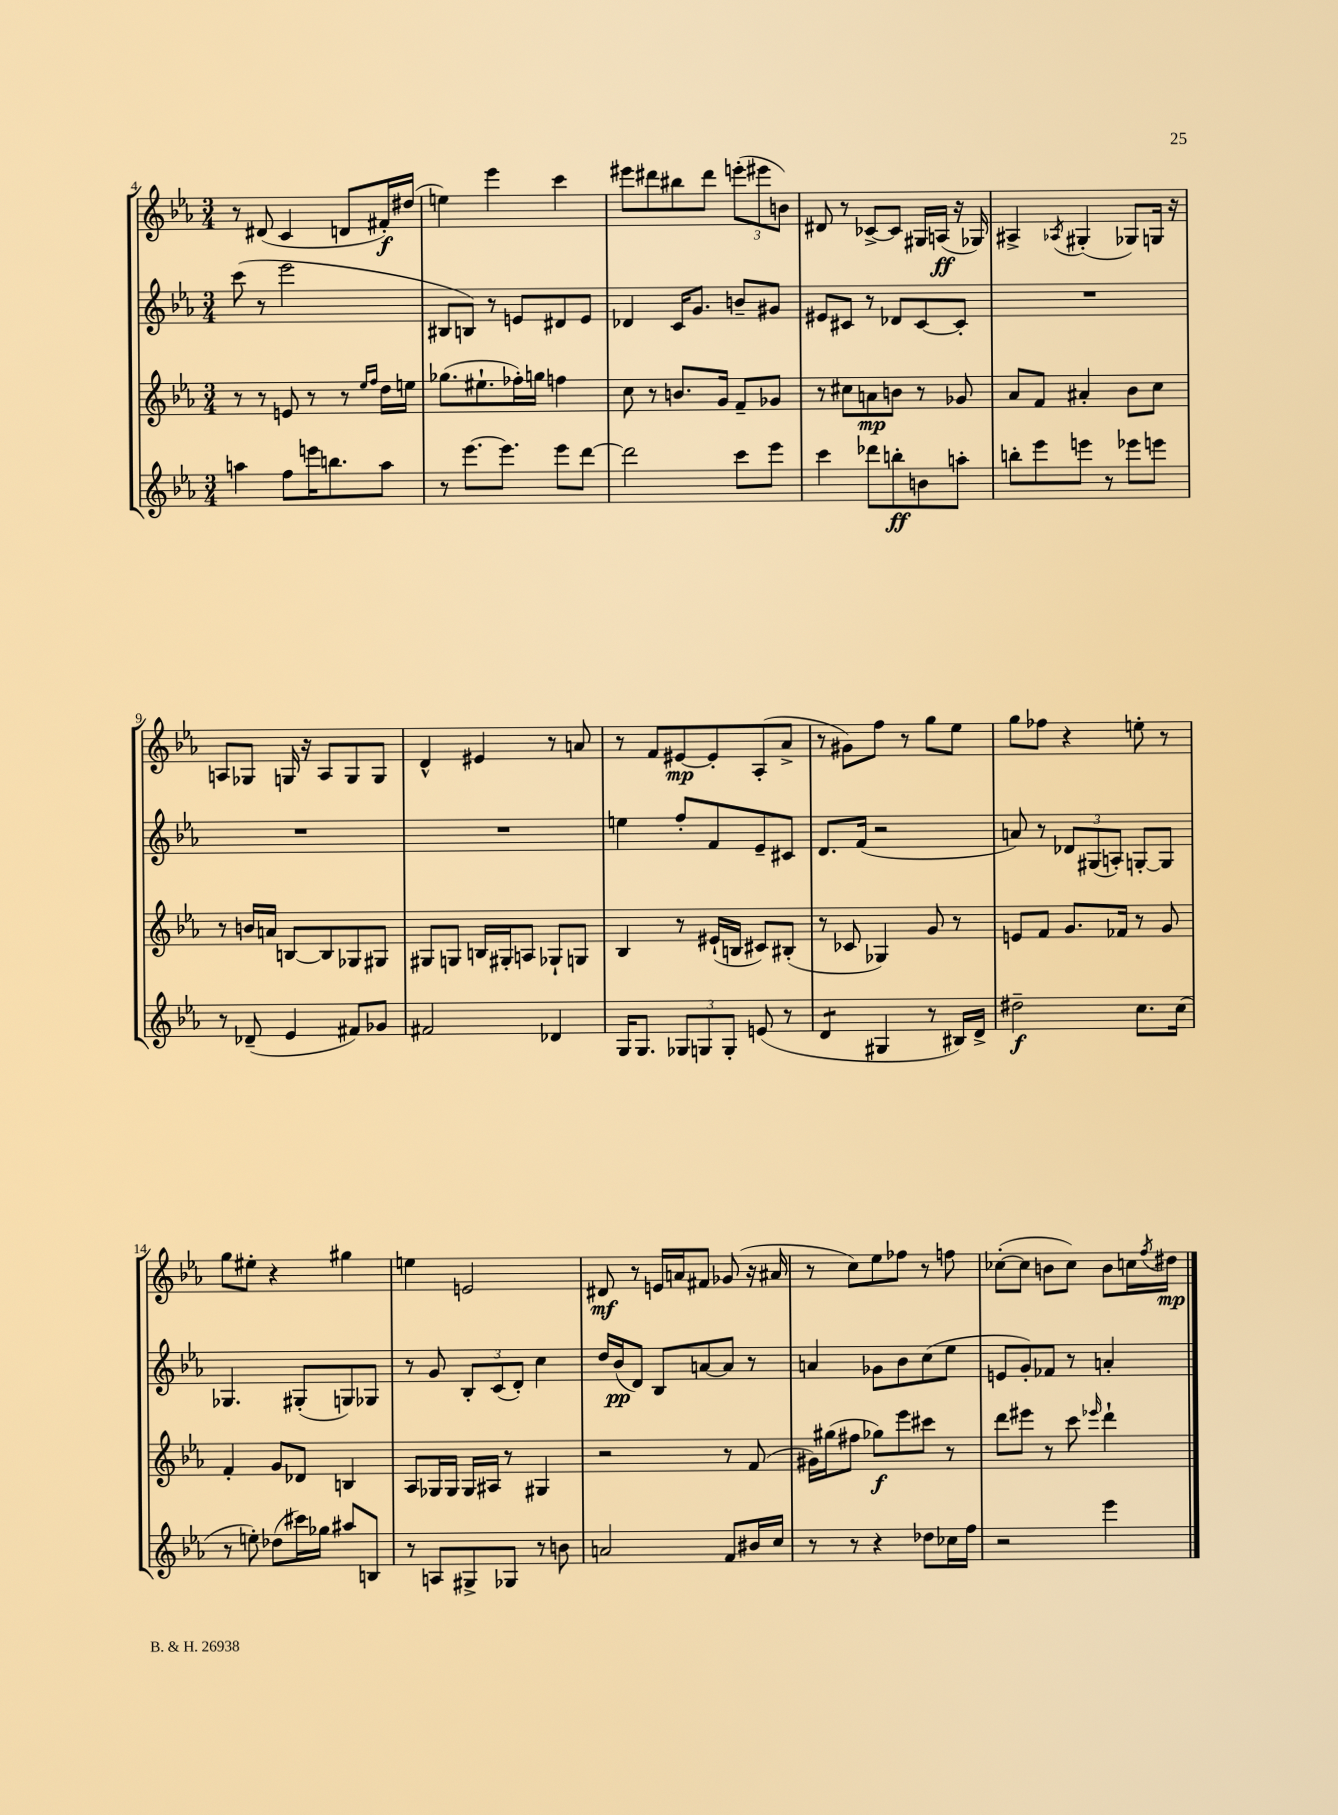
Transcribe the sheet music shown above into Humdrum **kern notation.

**kern	**kern	**kern	**kern
*staff4	*staff3	*staff2	*staff1
*clefG2	*clefG2	*clefG2	*clefG2
*k[b-e-a-]	*k[b-e-a-]	*k[b-e-a-]	*k[b-e-a-]
*M3/4	*M3/4	*M3/4	*M3/4
4aa	8r	(8ccc	8r
.	8r	8r	(8d#
8ff	8e	2eee-	4c
16eee	8r	.	.
8.bb	.	.	.
.	8r	.	8d
.	16qqee-	.	.
.	16qqff	.	.
8aa	16dd	.	16f#')
.	16ee	.	(16dd#
=	=	=	=
8r	(8.gg-	8B#	4ee)
[8.eee-	.	8B)	.
.	8.ee#`	.	.
.	.	8r	4eee-
8.eee-]	.	.	.
.	16ff-')	8e	.
.	16gg	.	.
8eee-	4ff	8d#	4ccc
[8ddd	.	8e	.
=	=	=	=
2ddd]	8cc	4d-	8eee#
.	8r	.	8ddd#
.	8.b	16c	8bb#
.	.	8.g	.
.	.	.	8ddd#
.	16g	.	.
8ccc	8f~	8b~	(12eee'
.	.	.	12eee#
8eee-	8g-	8g#	.
.	.	.	12b)
=	=	=	=
4ccc	8r	8e#	8d#
.	8cc#	8c#	8r
8ddd-	8a	8r	[8c-^
8bb'	8b	8d-	8c-]
8b	8r	[8c#	16G#
.	.	.	(16A
8aa'	8g-	8c#']	16r
.	.	.	16G-)
=	=	=	=
8bb'	8a-	2.r	4A#^
8eee-	8f	.	.
.	.	.	8qA-
8eee	4a#'	.	(4G#'
8r	.	.	.
8eee-	8b-	.	8G-)
8eee	8cc	.	16G
.	.	.	16r
=	=	=	=
8r	8r	2.r	8A
(8d-~	16b	.	8G-
.	16a	.	.
4e-	[8B	.	16G
.	.	.	16r
.	8B]	.	8A
8f#)	8G-	.	8G
8g-	8G#	.	8G
=	=	=	=
2f#	8G#	2.r	4d^^
.	8G	.	.
.	16B	.	4e#
.	16G#'	.	.
.	8A	.	.
4d-	8G-`	.	8r
.	8G	.	8a
=	=	=	=
16G	4B-	4ee	8r
8.G	.	.	.
.	.	.	8f
12G-	8r	8ff'	[8e#
12G	.	.	.
.	(16e#`	8f	8e#']
12G'	.	.	.
.	16B	.	.
(8e	8c#)	8e-~	(8A-'
8r	(8B#'	8c#	8a-^
=	=	=	=
4d	8r	8.d	8r
.	8c-	.	8g#)
.	.	(16f	.
4G#	4G-)	2r	8ff
.	.	.	8r
8r	8g	.	8gg
16B#)	8r	.	8ee-
16d^	.	.	.
=	=	=	=
2dd#~	8e	8a)	8gg
.	8f	8r	8ff-
.	8.g	12d-	4r
.	.	(12G#	.
.	.	12A')	.
.	16f-	.	.
8.cc	8r	[8G'	8ee'
.	8g	8G]	8r
(16cc	.	.	.
=	=	=	=
8r	4f'	4.G-	8gg
8ee')	.	.	8ee#'
(8dd-	8g	.	4r
16ccc#)	8d-	(8G#'	.
16gg-	.	.	.
8aa#	4B	8G)	4gg#
8B	.	8G-	.
=	=	=	=
8r	8A-	8r	4ee
8A	16G-	8g	.
.	16G-	.	.
8G#^	16G-	12B-'	2e
.	16A#	.	.
.	.	(12c	.
8G-	8r	.	.
.	.	12d')	.
8r	4G#	4cc	.
8b	.	.	.
=	=	=	=
2a	2r	16dd	8d#
.	.	(16b-	.
.	.	8d)	8r
.	.	8B-	16e
.	.	.	16a
.	.	[8a	8f#
8f	8r	8a]	(8g-
16b#	(8f	8r	16r
16cc	.	.	16a#
=	=	=	=
8r	16g#)	4a	8r
.	(16gg#	.	.
8r	8ff#	.	8cc)
4r	8gg-)	8g-	8ee-
.	8eee-	8b-	8ff-
8dd-	8ccc#	(8cc	8r
16cc-	8r	8ee-	8ff
16ff	.	.	.
=	=	=	=
2r	8ddd	8e	([8cc-'
.	8eee#	8g')	8cc-]
.	8r	8f-	8b
.	8ccc	8r	8cc-)
.	16qqeee-	.	.
4eee-	4ddd`	4a'	8b
.	.	.	16cc
.	.	.	8qff
.	.	.	16dd#
==	==	==	==
*-	*-	*-	*-
